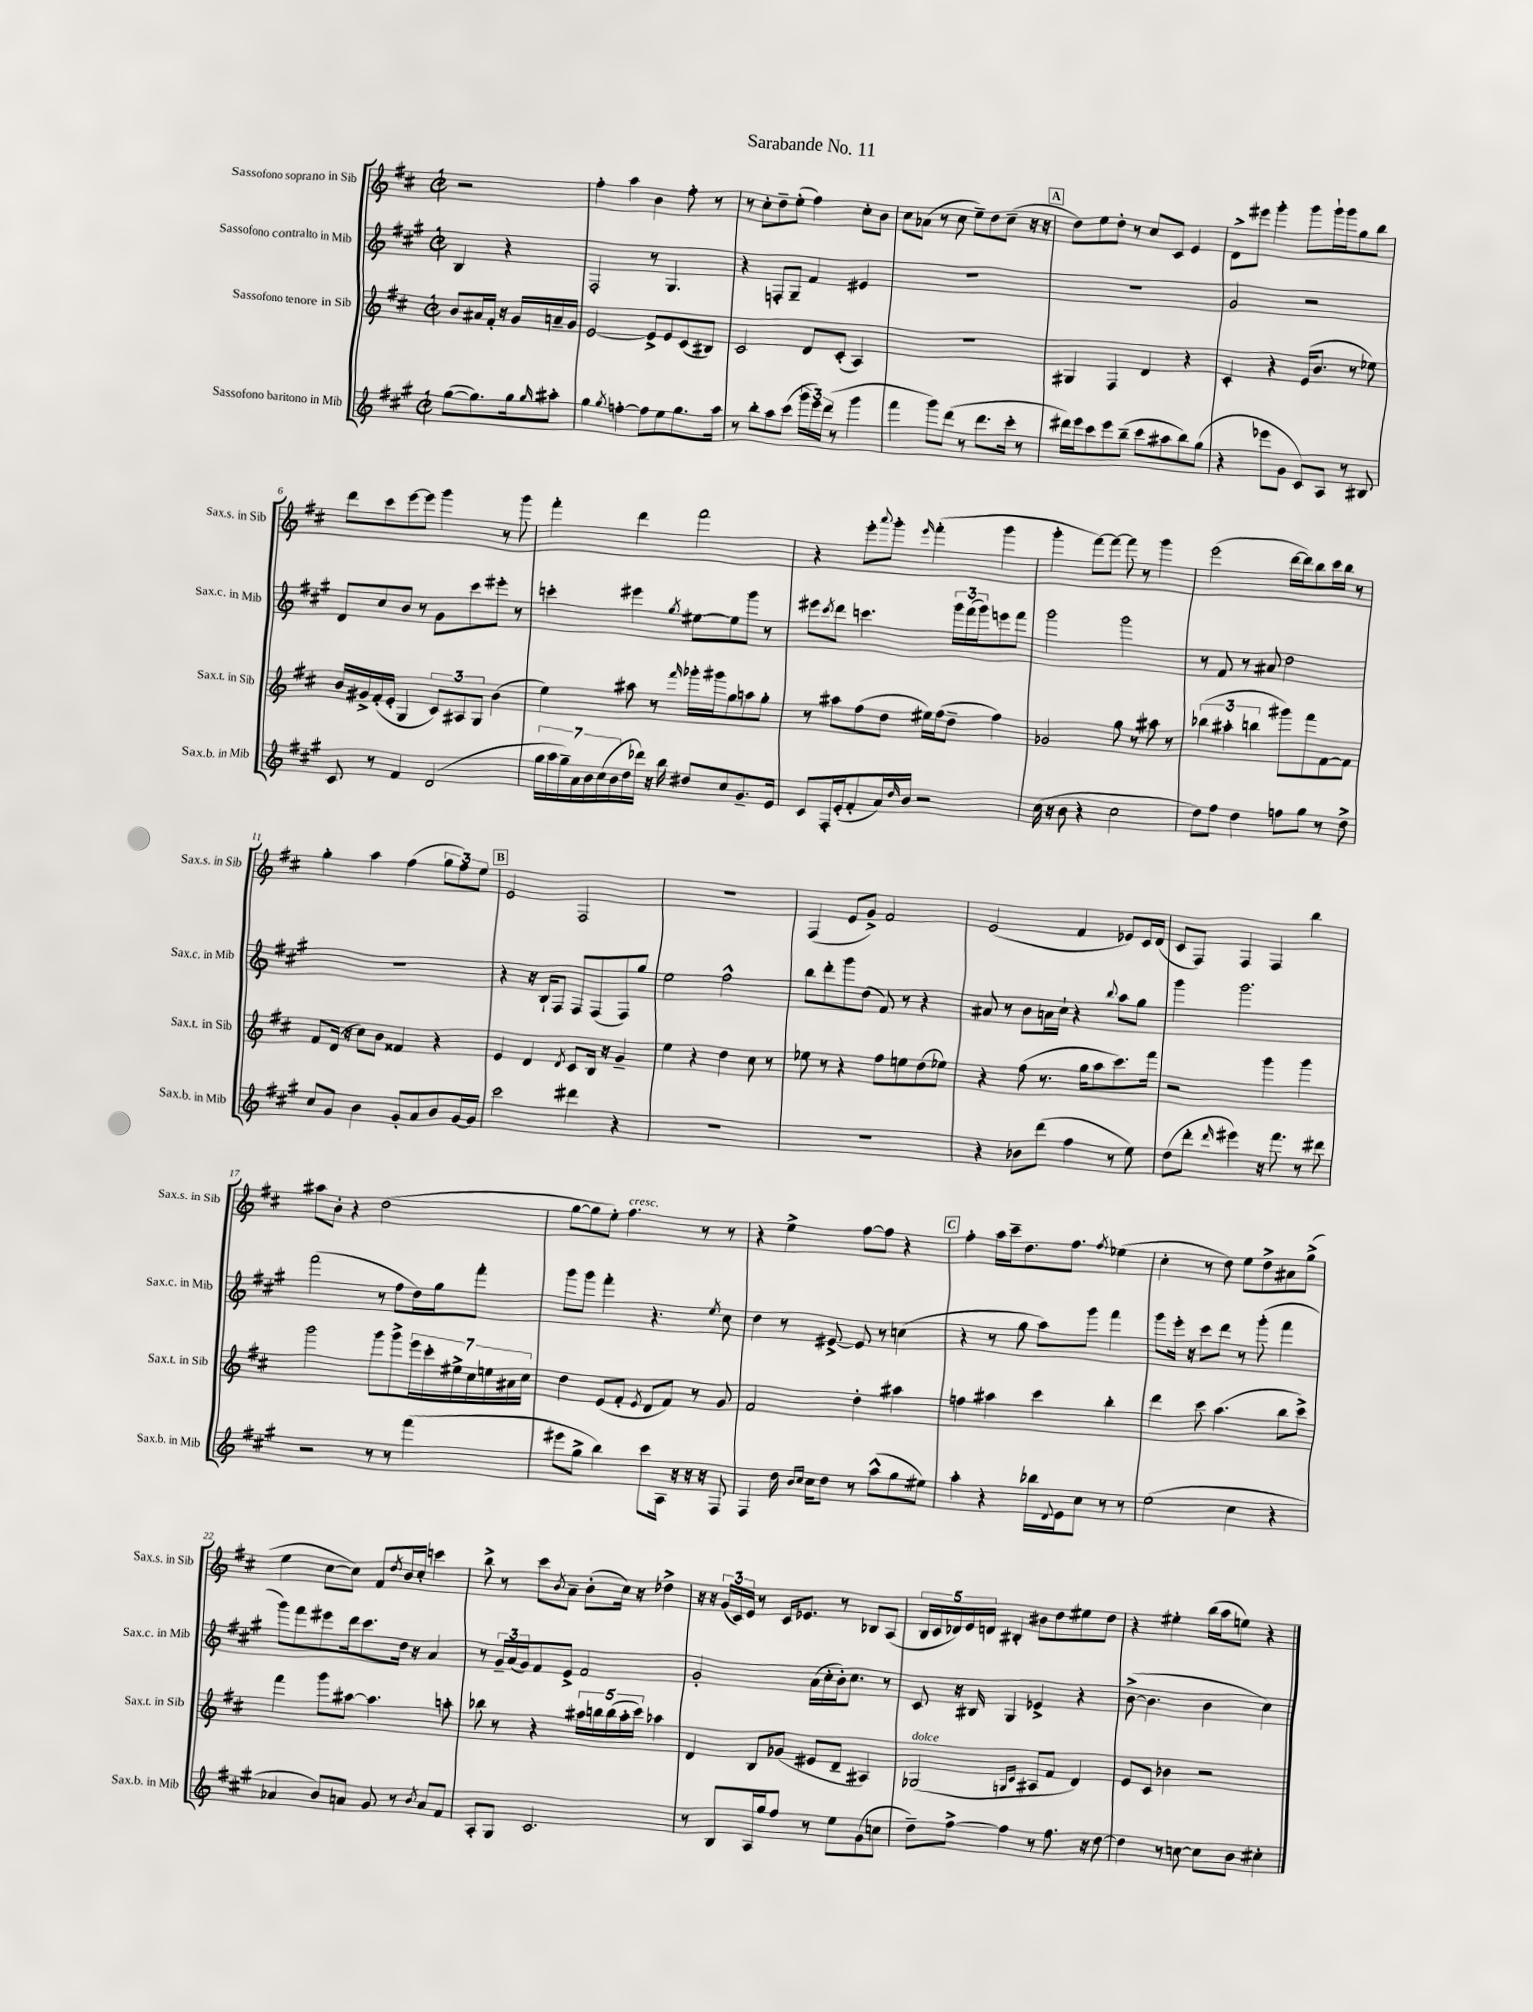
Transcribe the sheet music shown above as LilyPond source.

\header { title = "Sarabande No. 11" }
<<
\new StaffGroup <<
\new Staff = "s0" \with { instrumentName = "Sassofono soprano in Sib" shortInstrumentName = "Sax.s. in Sib" } {
    \clef treble \key d \major \defaultTimeSignature \time 2/2 \partial 2
    r2 |
    fis''4-. a''4 b'4 fis''8-. r8 |
    r8 cis''8-. d''8-- e''8-.( fis''4) cis''8-. b'8 |
    cis''8 aes'8( r8 cis''8 e''8--) d''8 cis''8--( r16 r16 |
    \mark \markup { \box "A" } d''8) e''8 d''8-. r8 cis''8 cis'8 e'4 |
    d'8-> eis'''8 g'''4-. g'''8 g'''16-! g'''16 g''8 b''8 |
    d'''8 cis'''8 e'''8~ e'''8 g'''4 r8 g'''8 |
    fis'''4-. d'''4 fis'''2 |
    r4 e'''8-. \appoggiatura { a'''8 } g'''8-. \grace { e'''16 } fis'''4-.( g'''4 |
    g'''4-. fis'''8~) fis'''8~ fis'''8 r8 g'''4 |
    e'''2( d'''16~ d'''16) b''8 cis'''16 b''16 r8 |
    g''4-. a''4 fis''4( \tuplet 3/2 { g''8 fis''8) e''8 } |
    \mark \markup { \box "B" } e'2 fis2 |
    R1 |
    fis4( e'8 g'8->) fis'2 |
    e'2( fis'4 ees'8) cis'16 d'16( |
    cis'8 fis8) fis4 fis4 b''4 |
    ais''8 b'8-. r4 d''2( |
    g''8~ g''8 e''8-.) fis''4.^\markup { \italic "cresc." } r8 r8 |
    r4 e''4-> fis''8~ fis''8 r4 |
    \mark \markup { \box "C" } fis''4-. a''16 cis'''16-- d''8. fis''8. \acciaccatura { fis''8 } ees''4( |
    cis''4-. r8 d''8) e''8 d''8-> ais'8 g''8->( |
    e''4 cis''8~ cis''8) fis'8 \acciaccatura { d''8 } b'16 cis''16-. c'''4 |
    b''8-> r8 cis'''8 \acciaccatura { b'8 } a'8-- b'8-.( cis''16) r16 des''4-> |
    r16 r16 \tuplet 3/2 { g'16( cis'16) e'16 } r8 cis'16 ees'8. r8 bes8 a8( |
    \tuplet 5/4 { b16 cis'16 des'16) e'16 d'16 } bis4-. bis'8 d''8 eis''8 d''8 |
    r4 eis''4-. b''16( a''16 e''8) r4 \bar "|." |
}
\new Staff = "s1" \with { instrumentName = "Sassofono contralto in Mib" shortInstrumentName = "Sax.c. in Mib" } {
    \clef treble \key a \major \defaultTimeSignature \time 2/2 \partial 2
    b4 r4 |
    fis2-. r8 gis4. |
    r4 f8-. gis8-- fis'4 eis'4 |
    R1 |
    \mark \markup { \box "A" } R1 |
    gis'2 r2 |
    d'8 cis''8 b'8 r8 gis'8 cis'''8 eis'''8-. r8 |
    c'''4-. eis'''4 \acciaccatura { gis''8 } eis''8~ eis''8 gis'''8 r8 |
    eis'''8 \acciaccatura { cis'''8 } d'''8 c'''4. \tuplet 3/2 { gis'''16 fis'''16( gis'''16) } e'''8 fis'''8 |
    gis'''2 gis'''2 |
    r8 fis'8 r8 ais'8 d''2 |
    R1 |
    \mark \markup { \box "B" } r4 r16 b16-! fis8 fis8 fis8( fis8) gis''8 |
    e''2 fis''2-^ |
    b''8 d'''8-. gis'''8 d''8( fis'8) r8 r4 |
    ais'8 r8 b'8 a'16 cis''16-! r4 \appoggiatura { b''8 } a''8 gis''8 |
    gis'''4 gis'''2. |
    fis'''2( r8 fis''8 d''16) gis''16 fis'''8-. |
    gis'''8 gis'''8 fis'''4-. r4. \acciaccatura { e''8 } cis''8 |
    d''4 r8 eis'8~-> eis'8 r8 c''4( |
    \mark \markup { \box "C" } r4 r8 gis''8 a''8) gis'''8 fis'''4 |
    gis'''8 e'''16-. r16 cis'''8 d'''8 r8 gis'''8-.( fis'''4 |
    gis'''8) fis'''8 eis'''8 d'''16 cis'''8. d''16 r16 a'4 |
    r8 \tuplet 3/2 { gis'16-- a'16( gis'16) } fis'8 e'8-> fis'2 |
    gis'2-. a'16( cis''16-. b'16-.) cis''8. r8 |
    cis'8 r16 bis16 gis4 ees'4-> r4 |
    b'8~->( b'4. b'4 cis''4) \bar "|." |
}
\new Staff = "s2" \with { instrumentName = "Sassofono tenore in Sib" shortInstrumentName = "Sax.t. in Sib" } {
    \clef treble \key d \major \defaultTimeSignature \time 2/2 \partial 2
    b'8 ais'16 fis'16-. r16 g'16 a'16-- g'16 |
    e'2~ e'8-> e'8 cis'8( bis8) |
    cis'2 d'8 cis'8-.( a4) |
    R1 |
    \mark \markup { \box "A" } gis4 fis4 d'4 r4 |
    cis'4-. r4 e'16( b'8. r8 ees''8) |
    b'16 gis'16-> fis'16-.( e'16-. g4 \tuplet 3/2 { cis'8) ais8 g8 } b'4( |
    e''4) ais''8 r8 \grace { fis'''16 } ges'''16-. gis'''16 g''8 a''8 g''8-. |
    r8 ais''8 fis''8( d''8 eis''16) fis''16( d''8-- fis''4) |
    ges'2 g''8 r8 ais''8 r8 |
    \tuplet 3/2 { bes''4( ais''4-. b''4 } gis'''8) fis'''8 fis'8~ fis'8 |
    fis'8 d'16( r16 cis''8) b'8 fisis'4 r4 |
    \mark \markup { \box "B" } e'4 d'4 \acciaccatura { d'8 } cis'8 b16 r16 g'4-- |
    e''4 r4 d''4 cis''8 r8 |
    ees''8 r8 r4 fis''8 e''8 d''8( ees''8) |
    r4 fis''8( r8. g''16 a''8 cis'''8.) fis'''16 |
    r2 g'''4 g'''4 |
    g'''2 g'''8 g'''8-> \tuplet 7/4 { e'''16 cis'''16-. eis''16-> cis''16 e''16 ais'16 cis''16 } |
    d''4 e'8( fis'8-. \acciaccatura { e'8 } d'8 fis'8) r8 g'8 |
    fis'2 d''4-. ais''4 |
    \mark \markup { \box "C" } f''4 ais''4 cis'''4 b''4-. |
    d'''4 cis'''8 a''4.( b''8 cis'''8->) |
    fis'''4 g'''8 ais''8~ ais''4. a''8-. |
    bes''8 r8 r4 \tuplet 5/4 { ais''16 b''16 b''16( ais''16-. cis'''16) } aes''4 |
    d'4 b8 ges'8( eis'8 d'8-- ais4) |
    ges2^\markup { \italic "dolce" }( \grace { g16 cis'16 } ais8 fis'8 d'4) |
    e'8 cis'8 bes'4 r2 \bar "|." |
}
\new Staff = "s3" \with { instrumentName = "Sassofono baritono in Mib" shortInstrumentName = "Sax.b. in Mib" } {
    \clef treble \key a \major \defaultTimeSignature \time 2/2 \partial 2
    gis''8~( gis''8.) gis''16 \grace { gis''16 } ais''8-. |
    gis''4 \acciaccatura { gis''8 } f''4~-. f''8 e''8 gis''8. a''16 |
    r8 b''8-. a''8 cis'''8( \tuplet 3/2 { gis'''16 e'''16) d'''16( } r8 gis'''4 |
    fis'''4 gis'''8) d'''8( r8 d'''8. cis'''16-. r8 |
    \mark \markup { \box "A" } dis'''16) e'''16 cis'''8 e'''8 b''8--( cis'''8 ais''8 b''8) gis''8( |
    r4 ees'''8 gis'8 cis'8) a8 r8 bis8 |
    cis'8 r8 fis'4 d'2( |
    \tuplet 7/4 { gis''16 a''16 gis''16--) a'16 b'16 cis''16( b'16 } d''16 des'''16) r16 b''16 dis''8 cis''8 gis'8.-- e'16 |
    cis'8 fis16-. e'16-.( fis'8-. a'16) \grace { d''16 } b'16 r2 |
    cis''16( r16 b'8 r4 cis''2 |
    d''8) fis''8 d''4 f''8 gis''8 r8 d''8-> |
    cis''8 gis'8 b'4 gis'8-. a'8 b'8 gis'16~ gis'16 |
    \mark \markup { \box "B" } cis'''2 dis'''4 r4 |
    R1 |
    R1 |
    r4 bes'8 d'''8( fis''4 r8 e''8) |
    d''8( d'''8-. \grace { d'''16 } eis'''4) r16 fis'''8. r8 dis'''8 |
    r2 r8 r8 fis'''4( |
    eis'''8 gis''8-> b''4) cis'''8 a16 r16 r16 r16 fis8 |
    fis4 d''16 \grace { b'16 cis''16 } cis''16 d''8 r8 a''8-^( gis''8 eis''8) |
    \mark \markup { \box "C" } a''4-. r4 bes''16 \appoggiatura { d'8 } e'16 cis''8 r8 r8 |
    e''2( cis''4 r4 |
    aes'4 b'8) a'8 gis'8 r8 \acciaccatura { b'8 } a'8 fis'8 |
    a8-. gis8 cis'2. |
    r8 b8 a16 gis''16 fis''8 r8 e''8 gis'8( c''8 |
    d''8--) fis''8~-> fis''4 r8 fis''8. r16 d''8~ |
    d''4 r8 c''8~ c''8 b'8 cis''4-. \bar "|." |
}
>>
>>
